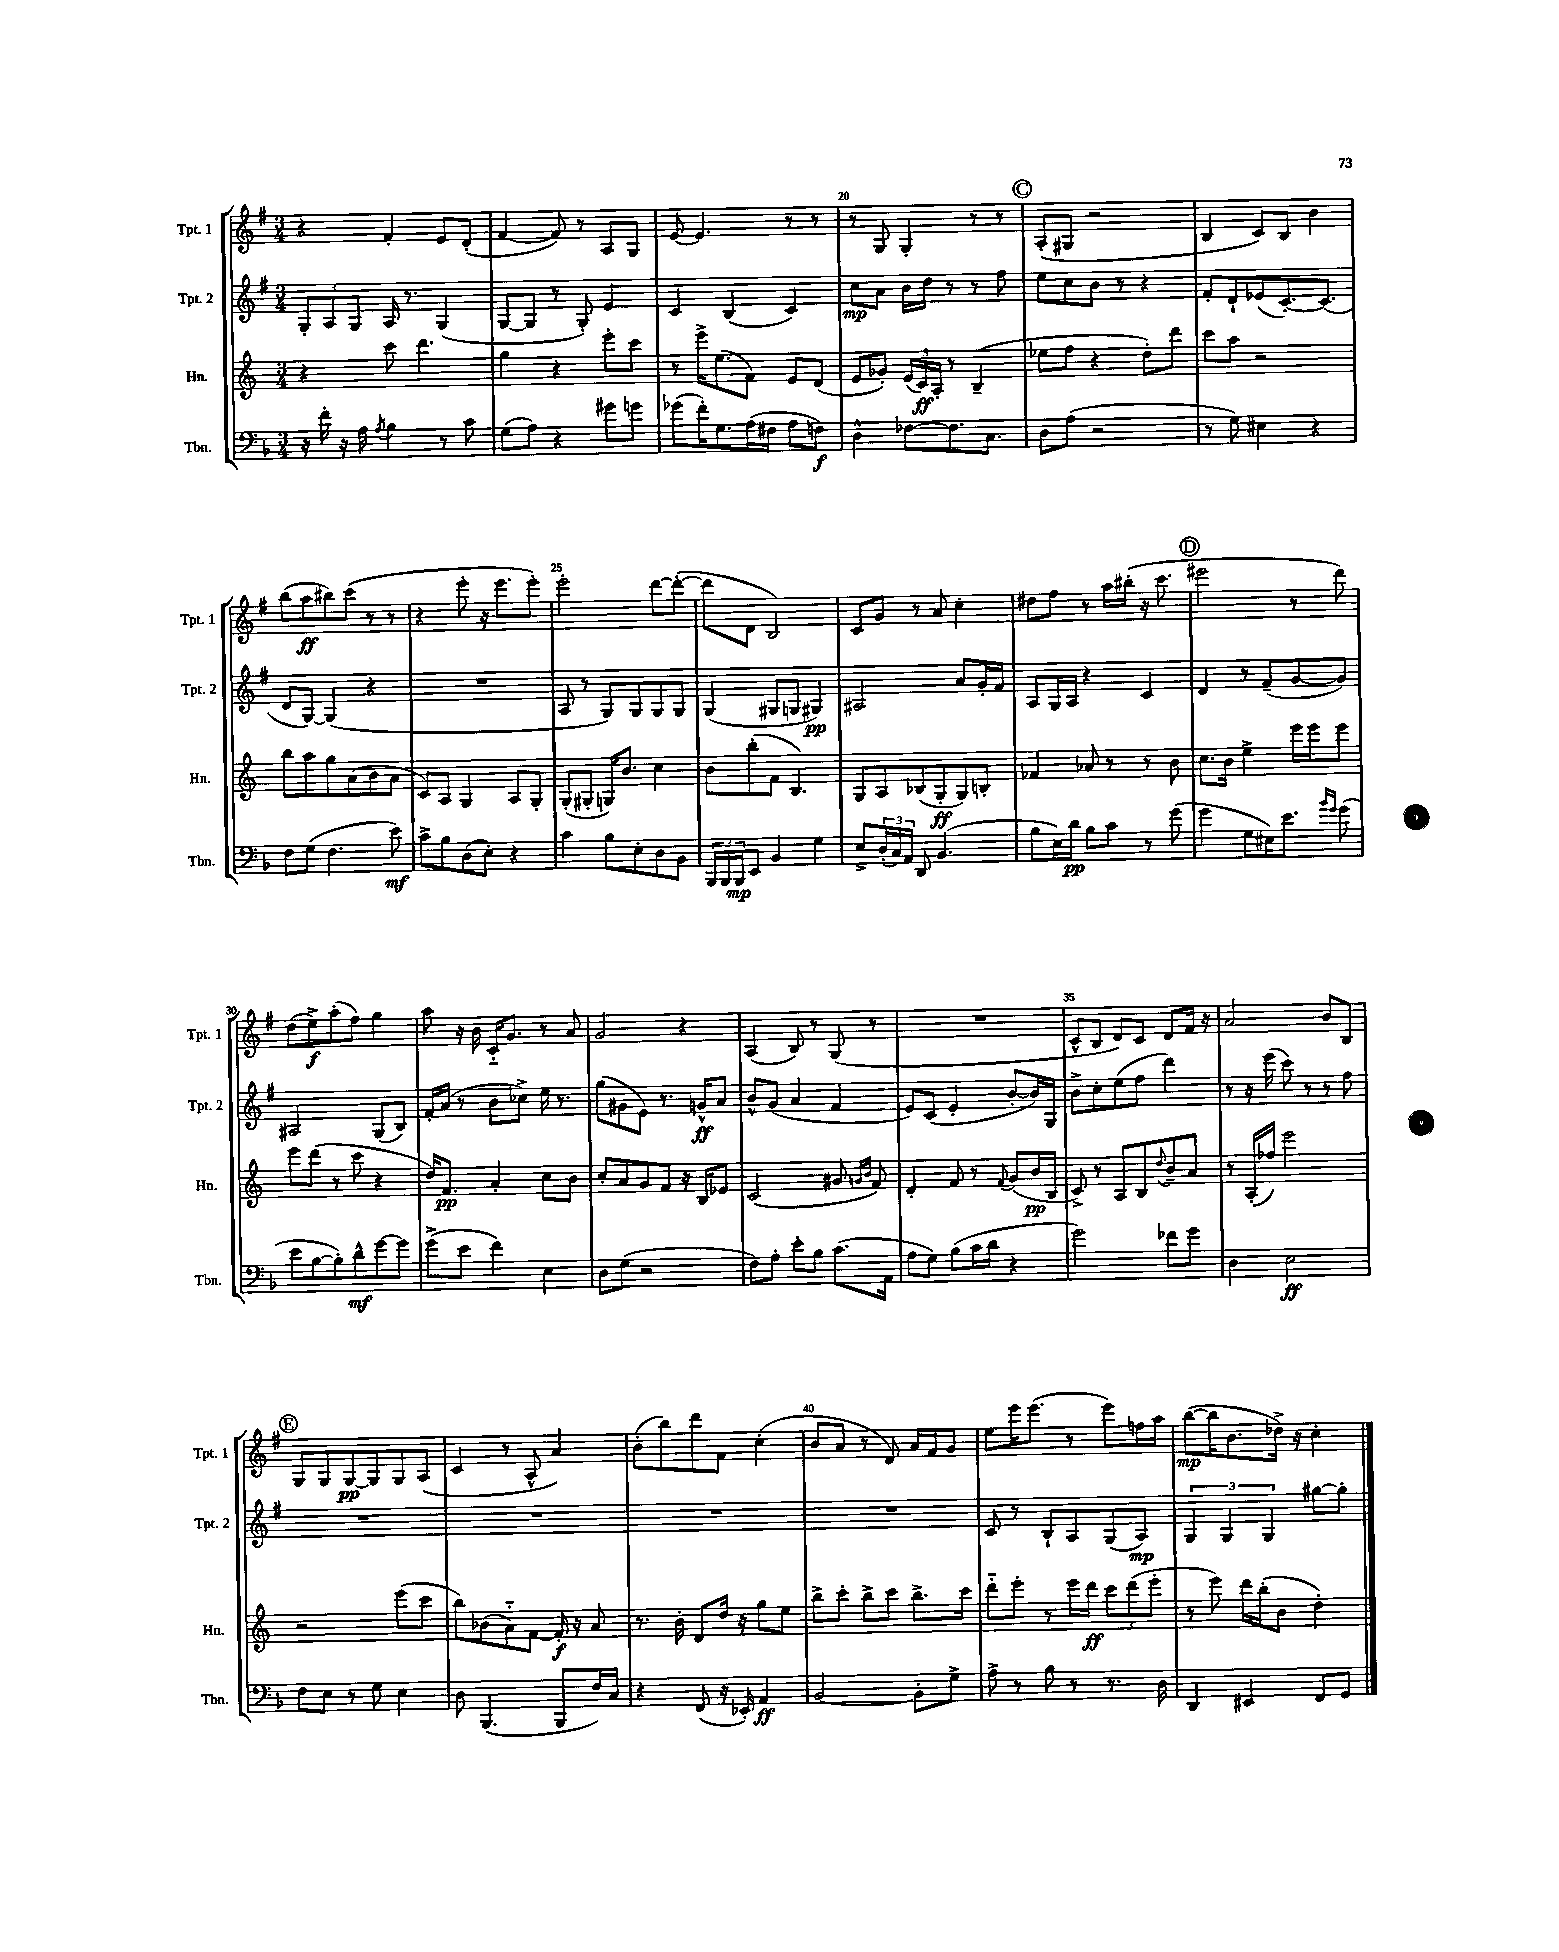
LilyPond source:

<<
\new StaffGroup <<
\new Staff = "s0" \with { instrumentName = "Tpt. 1" shortInstrumentName = "Tpt. 1" } {
    \clef treble \key g \major \numericTimeSignature \time 3/4
    r4 fis'4-. e'8 d'8-.( |
    fis'4~ fis'8) r8 a8 g8 |
    e'8~ e'4. r8 r8 |
    r8 g8 g4-. r8 r8 |
    \mark \markup { \circle "C" } a8-.( gis8 r2 |
    b4 c'8) b8 b'4 |
    b''8( a''8\ff bis''8) c'''8( r8 r8 |
    r4 e'''8-. r16 e'''8. e'''8-.) |
    e'''2-. d'''8~ d'''8~-.( |
    d'''8 d'8 b2) |
    c'8 g'8 r8 a'8 c''4-. |
    dis''8 fis''8 r8 a''16 bis''16-.( r16 c'''8. |
    \mark \markup { \circle "D" } eis'''2 r8 d'''8) |
    d''8( e''8->\f) a''8-.( fis''8) g''4 |
    a''8 r16 b'16 c'16-_ g'8. r8 a'8 |
    g'2 r4 |
    a4( b8) r8 g8( r8 |
    R2. |
    c'8-^ b8 d'8) c'8 d'8 fis'16 r16 |
    a'2 b'8 b8 |
    \mark \markup { \circle "E" } g8 g8 g8~\pp g8 g8 a8( |
    c'4 r8 a8-^ a'4) |
    b'8-.( b''8) d'''8 fis'8 c''4-.( |
    b'8 a'8 r8 d'8) a'16 fis'16 g'8 |
    e''8 e'''16 e'''8.( r8 e'''8) f''16 a''16 |
    b''8~\mp( b''16 b'8. des''16->) r16 c''4-. \bar "|." |
}
\new Staff = "s1" \with { instrumentName = "Tpt. 2" shortInstrumentName = "Tpt. 2" } {
    \clef treble \key g \major \numericTimeSignature \time 3/4
    \tuplet 3/2 { g8-. a8 g8 } a16 r8. g4( |
    g8~ g8 r8 g8-.) e'4 |
    c'4 b4( c'4) |
    c''8\mp a'8 b'16 d''16 r8 r8 fis''8 |
    \mark \markup { \circle "C" } e''8 c''8 b'8 r8 r4 |
    fis'8-. d'8-! ees'8( c'8.~-.) c'8.( |
    d'8 g8~) g4( r4 |
    R2. |
    a8 r8 g8) g8 g8 g8 |
    g4( gis8 g8 gis4\pp) |
    ais2 a'8 g'16-. fis'16 |
    a8 g16 a16 r4 c'4 |
    \mark \markup { \circle "D" } d'4 r8 fis'8--( g'8~ g'8) |
    ais2 g8( b8) |
    fis'16-. a'16( r8 b'8 ces''8->) e''16 r8. |
    g''8( gis'8 e'8) r8. g'16-^\ff a'8 |
    b'8-^ g'8( a'4 fis'4 |
    e'8) c'8( e'4-. b'8~-. b'16) g16 |
    b'8-> c''8-. e''8( fis''8 d'''4) |
    r8 r16 e'''16( c'''8) r8 r8 fis''8 |
    \mark \markup { \circle "E" } R2. |
    R2. |
    R2. |
    R2. |
    c'8 r8 b8-! a8 g8( a8\mp) |
    \tuplet 3/2 { g4 g4 g4 } gis''8~ gis''8-. \bar "|." |
}
\new Staff = "s2" \with { instrumentName = "Hn." shortInstrumentName = "Hn." } {
    \clef treble \key c \major \numericTimeSignature \time 3/4
    r4 c'''8 d'''4. |
    g''4 r4 e'''8-. c'''8 |
    r8 e'''16-> e''8.( f'8) e'8 d'8( |
    e'8 ges'8-.) \tuplet 3/2 { e'16( c'16\ff) a16-. } r8 b4--( |
    \mark \markup { \circle "C" } ees''8 f''8 r4 d''8-.) d'''8 |
    c'''8 a''8 r2 |
    b''8 a''8 g''8 a'8( b'8 a'8 |
    c'8) a8 g4 a8 g8-. |
    g8-.( gis8-. g16) b'8. c''4 |
    b'8 b''8-.( f'8 b4.) |
    g8 a8 bes8( g8-.\ff g8) b8-. |
    fes'4 aes'8 r8 r8 b'8 |
    \mark \markup { \circle "D" } c''8. b'16 e''4-> e'''16 e'''16 e'''8 |
    e'''8 d'''8( r8 c'''8 r4 |
    d''16) f'8.\pp a'4-. c''8 b'8 |
    c''8-. a'8 g'8 f'8 r16 b16 ees'8 |
    c'2( gis'8 \grace { g'16 b'16 } f'8) |
    d'4-. f'8 r8 \appoggiatura { f'8 } g'8( b'16\pp b16 |
    c'8->) r8 a8 b8 \appoggiatura { d''8 } b'8-- a'8 |
    r8 a16-.( fes''16) e'''2 |
    \mark \markup { \circle "E" } r2 e'''8( c'''8 |
    b''8) bes'8( a'8-_) f'8~ f'16-.\f r16 a'8 |
    r8. b'16-. d'8 d''16 r16 g''8 e''8 |
    b''8-> c'''8-. b''8-> c'''8 b''8.-> c'''16 |
    d'''8-_ e'''8-. r8 e'''16 d'''16\ff \tuplet 3/2 { c'''8 d'''8( e'''8-. } |
    r8 e'''8) d'''16 b''16-.( b'8 d''4-.) \bar "|." |
}
\new Staff = "s3" \with { instrumentName = "Tbn." shortInstrumentName = "Tbn." } {
    \clef bass \key f \major \numericTimeSignature \time 3/4
    r16 f'16-. r16 a16 \acciaccatura { a8 } bes4 r8 c'8 |
    g8( a8) r4 gis'8 g'8 |
    ges'8( f'16-.) g8. a16( fis16 a8 f8\f) |
    d4-^ fes8~ fes8. c8. |
    \mark \markup { \circle "C" } d8 a8( r2 |
    r8 g8) eis4 r4 |
    f8 g8( f4. e'8\mf) |
    c'8-> bes8 d8( e8-.) r4 |
    c'4 bes8 e8-. d8 bes,8 |
    \tuplet 3/2 { bes,,16 bes,,16 bes,,16\mp } e,8 bes,4 g4 |
    e8-> \tuplet 3/2 { d16-.( c16) a,16 } d,8 bes,4.( |
    bes8 e16) d'16\pp bes8 c'8 r8 g'8( |
    \mark \markup { \circle "D" } g'4 g8 eis16) e'8. \grace { bes'16 g'16 } g'8( |
    e'8 bes8~ bes8-.) d'8-^\mf g'8~ g'8 |
    g'8->( e'8 f'4) e4 |
    d8 g8( r2 |
    f8) a8-. e'8-. bes8 c'8.( a,16 |
    a8 g8) bes8( c'16 d'16 r4 |
    g'2) fes'8 g'8 |
    d4 e2\ff |
    \mark \markup { \circle "E" } f8 e8 r8 g8 e4 |
    d8 bes,,4.( bes,,8 f16) c16 |
    r4 f,8( r16 ees,16-.) a,4\ff |
    bes,2~ bes,8-. g8-> |
    a8-> r8 bes8 r8 r8. d16 |
    d,4 eis,4 f,8 g,8 \bar "|." |
}
>>
>>
\layout { \context { \Score currentBarNumber = #17 \override BarNumber.break-visibility = ##(#f #t #t) barNumberVisibility = #(every-nth-bar-number-visible 5) } }
